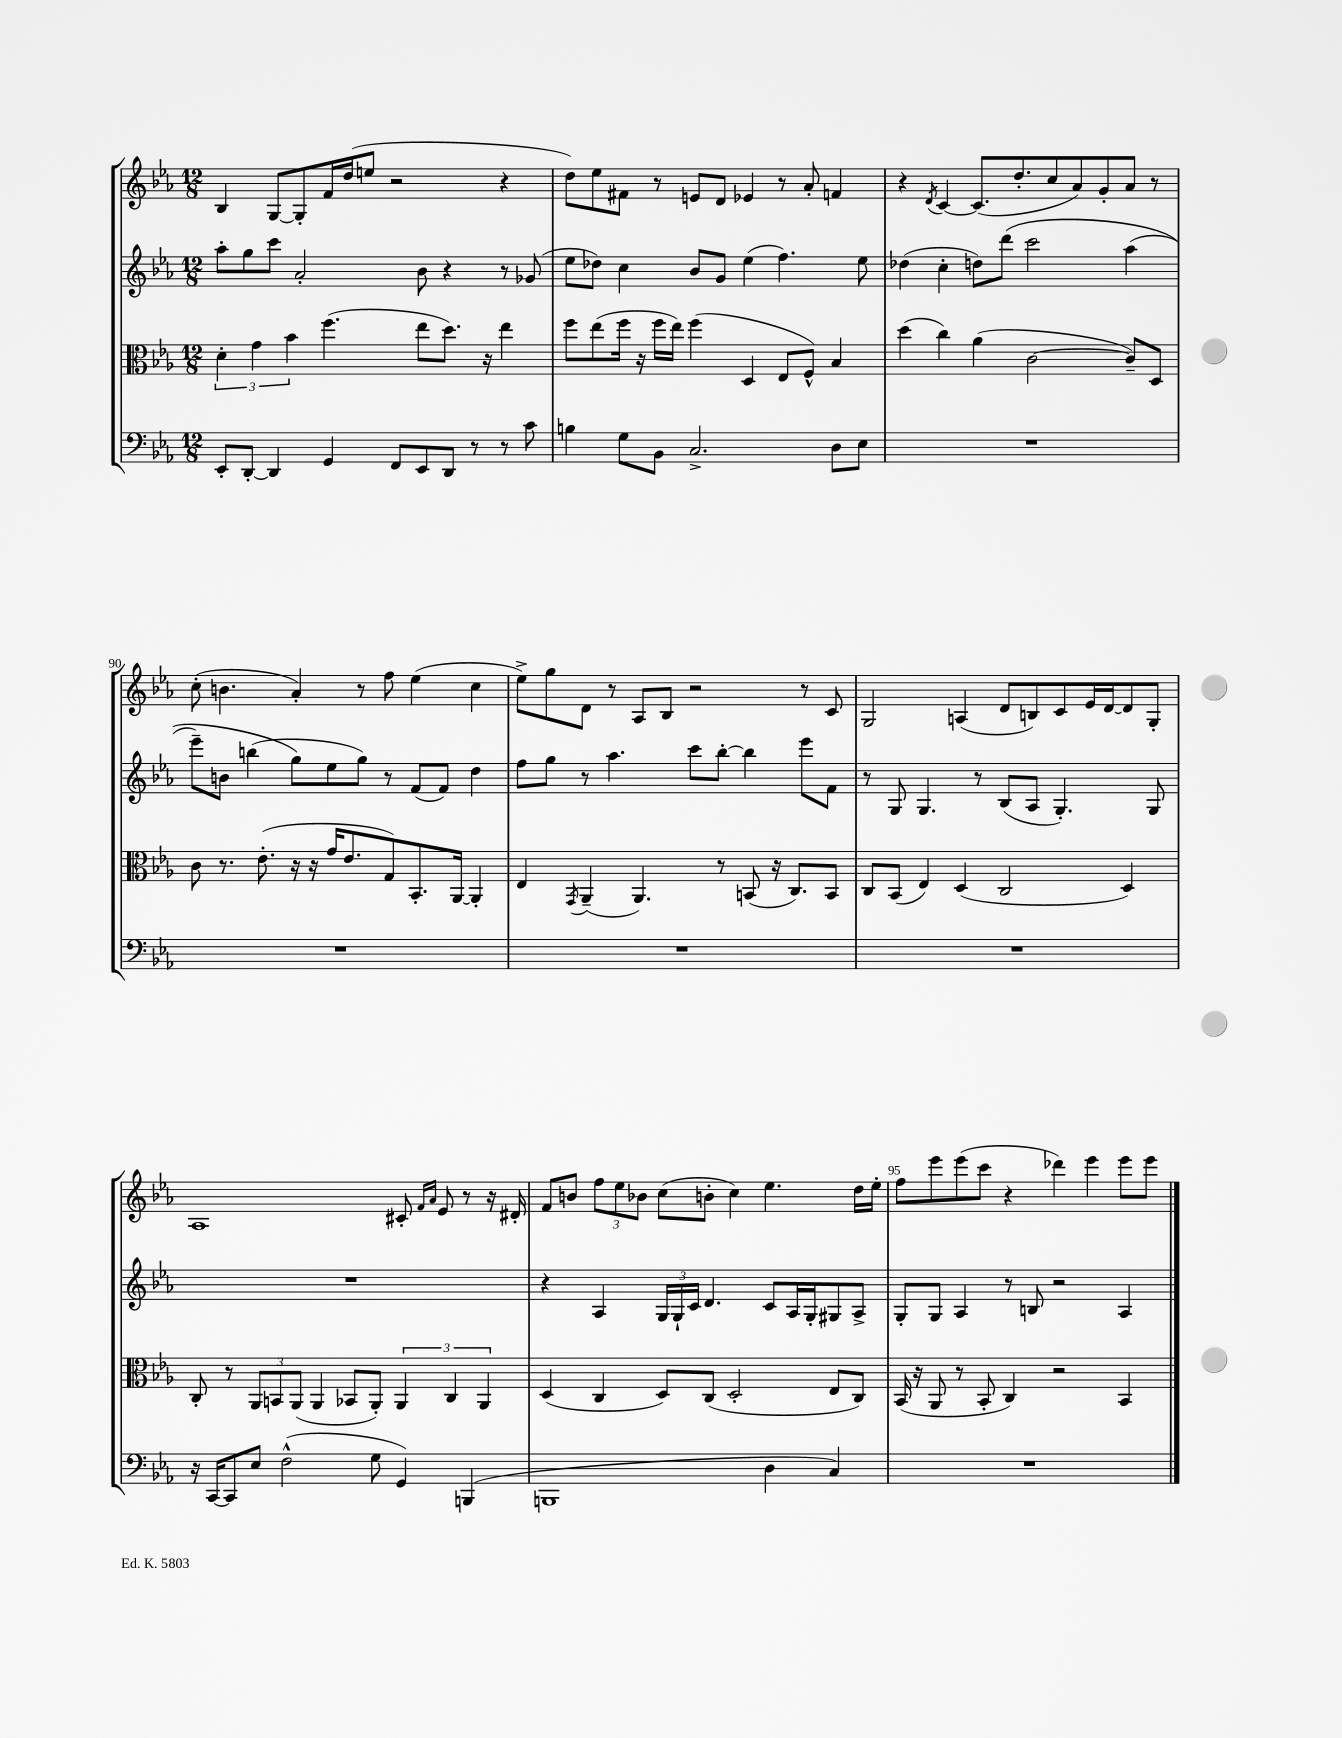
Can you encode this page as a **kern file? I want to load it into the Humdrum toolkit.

**kern	**kern	**kern	**kern
*staff4	*staff3	*staff2	*staff1
*clefF4	*clefC3	*clefG2	*clefG2
*k[b-e-a-]	*k[b-e-a-]	*k[b-e-a-]	*k[b-e-a-]
*M12/8	*M12/8	*M12/8	*M12/8
8EE-'	6d'	8aa-'	4B-
[8DD'	.	8gg	.
.	6g	.	.
4DD]	.	8ccc	[8G
.	6b-	.	.
.	.	2a-'	8G']
4GG	(4.ff	.	16f
.	.	.	(16dd
.	.	.	8ee
8FF	.	.	2r
8EE-	8ee-	8b-	.
8DD	8.dd)	4r	.
8r	.	.	.
.	16r	.	.
8r	4ee-	8r	4r
8c	.	(8g-	.
=	=	=	=
4B	8ff	8ee-	8dd)
.	(8ee-	8dd-)	8ee-
8G	16ff	4cc	8f#
.	16r	.	.
8BB-	16ff	.	8r
.	16ee-)	.	.
2.C^	(4ff	8b-	8e
.	.	8g	8d
.	4D	(4ee-	4e-
.	8E-	4.ff)	8r
.	8F^^)	.	8a-'
8D	4B-	.	4f
8E-	.	8ee-	.
=	=	=	=
1.r	(4dd	(4dd-	4r
.	.	.	8qd
.	4cc)	4cc'	[4c
.	(4a-	8dd)	(8.c]
.	.	&(8ddd	.
.	.	.	8.dd'
.	[2c	2ccc	.
.	.	.	8cc
.	.	.	8a-)
.	.	.	8g'
.	8c~])	(4aa-	8a-
.	8D	.	8r
=	=	=	=
1.r	8c	8eee-~)	(8cc'
.	8.r	8b	4.b
.	.	(4bb	.
.	(8.e-'	.	.
.	16r	8gg&)	4a-')
.	16r	.	.
.	16g	8ee-	.
.	8.e-	.	.
.	.	8gg)	8r
.	8G)	8r	8ff
.	8.BB-'	(8f	(4ee-
.	.	8f)	.
.	[16AA-	.	.
.	4AA-']	4dd	4cc
=	=	=	=
1.r	4E-	8ff	8ee-^)
.	.	8gg	8gg
.	8qGG	.	.
.	(4AA-~	8r	8d
.	.	4.aa-	8r
.	4.AA-)	.	8A-
.	.	.	8B-
.	.	8ccc	2r
.	8r	[8bb-'	.
.	(8BB	4bb-]	.
.	16r	.	.
.	8.C)	.	.
.	.	8eee-	8r
.	8BB	8f	8c
=	=	=	=
1.r	8C	8r	2G
.	(8BB-	8G	.
.	4E-)	4.G	.
.	(4D	.	(4A
.	.	8r	.
.	2C	(8B-	8d
.	.	8A-	8B)
.	.	4.G')	8c
.	.	.	16e-
.	.	.	[16d
.	4D)	.	8d]
.	.	8G	8G'
=	=	=	=
16r	8C'	1.r	1A-
[16CC	.	.	.
8CC]	8r	.	.
8E-	12AA-	.	.
.	12BB	.	.
(2F^^	.	.	.
.	(12AA-	.	.
.	4AA-	.	.
.	8BB-	.	.
8G	8AA-')	.	.
4GG)	6AA-	.	8c#'
.	.	.	16qqf
.	.	.	16qqa-
.	.	.	8e-
.	6C	.	.
(4BBB	.	.	8r
.	6AA-	.	.
.	.	.	16r
.	.	.	16d#'
=	=	=	=
1BBB	(4D	4r	8f
.	.	.	8b
.	4C	4A-	12ff
.	.	.	12ee-
.	.	.	12b-
.	8D)	24G	(8cc
.	.	24G`	.
.	.	24c	.
.	(8C	4.d	8b'
.	2D'	.	4cc)
4D	.	8c	4.ee-
.	.	16A-	.
.	.	16G'	.
4C)	8E-	8G#	.
.	8C)	8A-^	16dd
.	.	.	16ee-'
=	=	=	=
1.r	(16BB-	8G'	8ff
.	16r	.	.
.	8AA-	8G	8eee-
.	8r	4A-	(8eee-
.	8BB-'	.	8ccc
.	4C)	8r	4r
.	.	8B	.
.	2r	2r	4ddd-)
.	.	.	4eee-
.	4BB-	4A-	8eee-
.	.	.	8eee-
==	==	==	==
*-	*-	*-	*-
